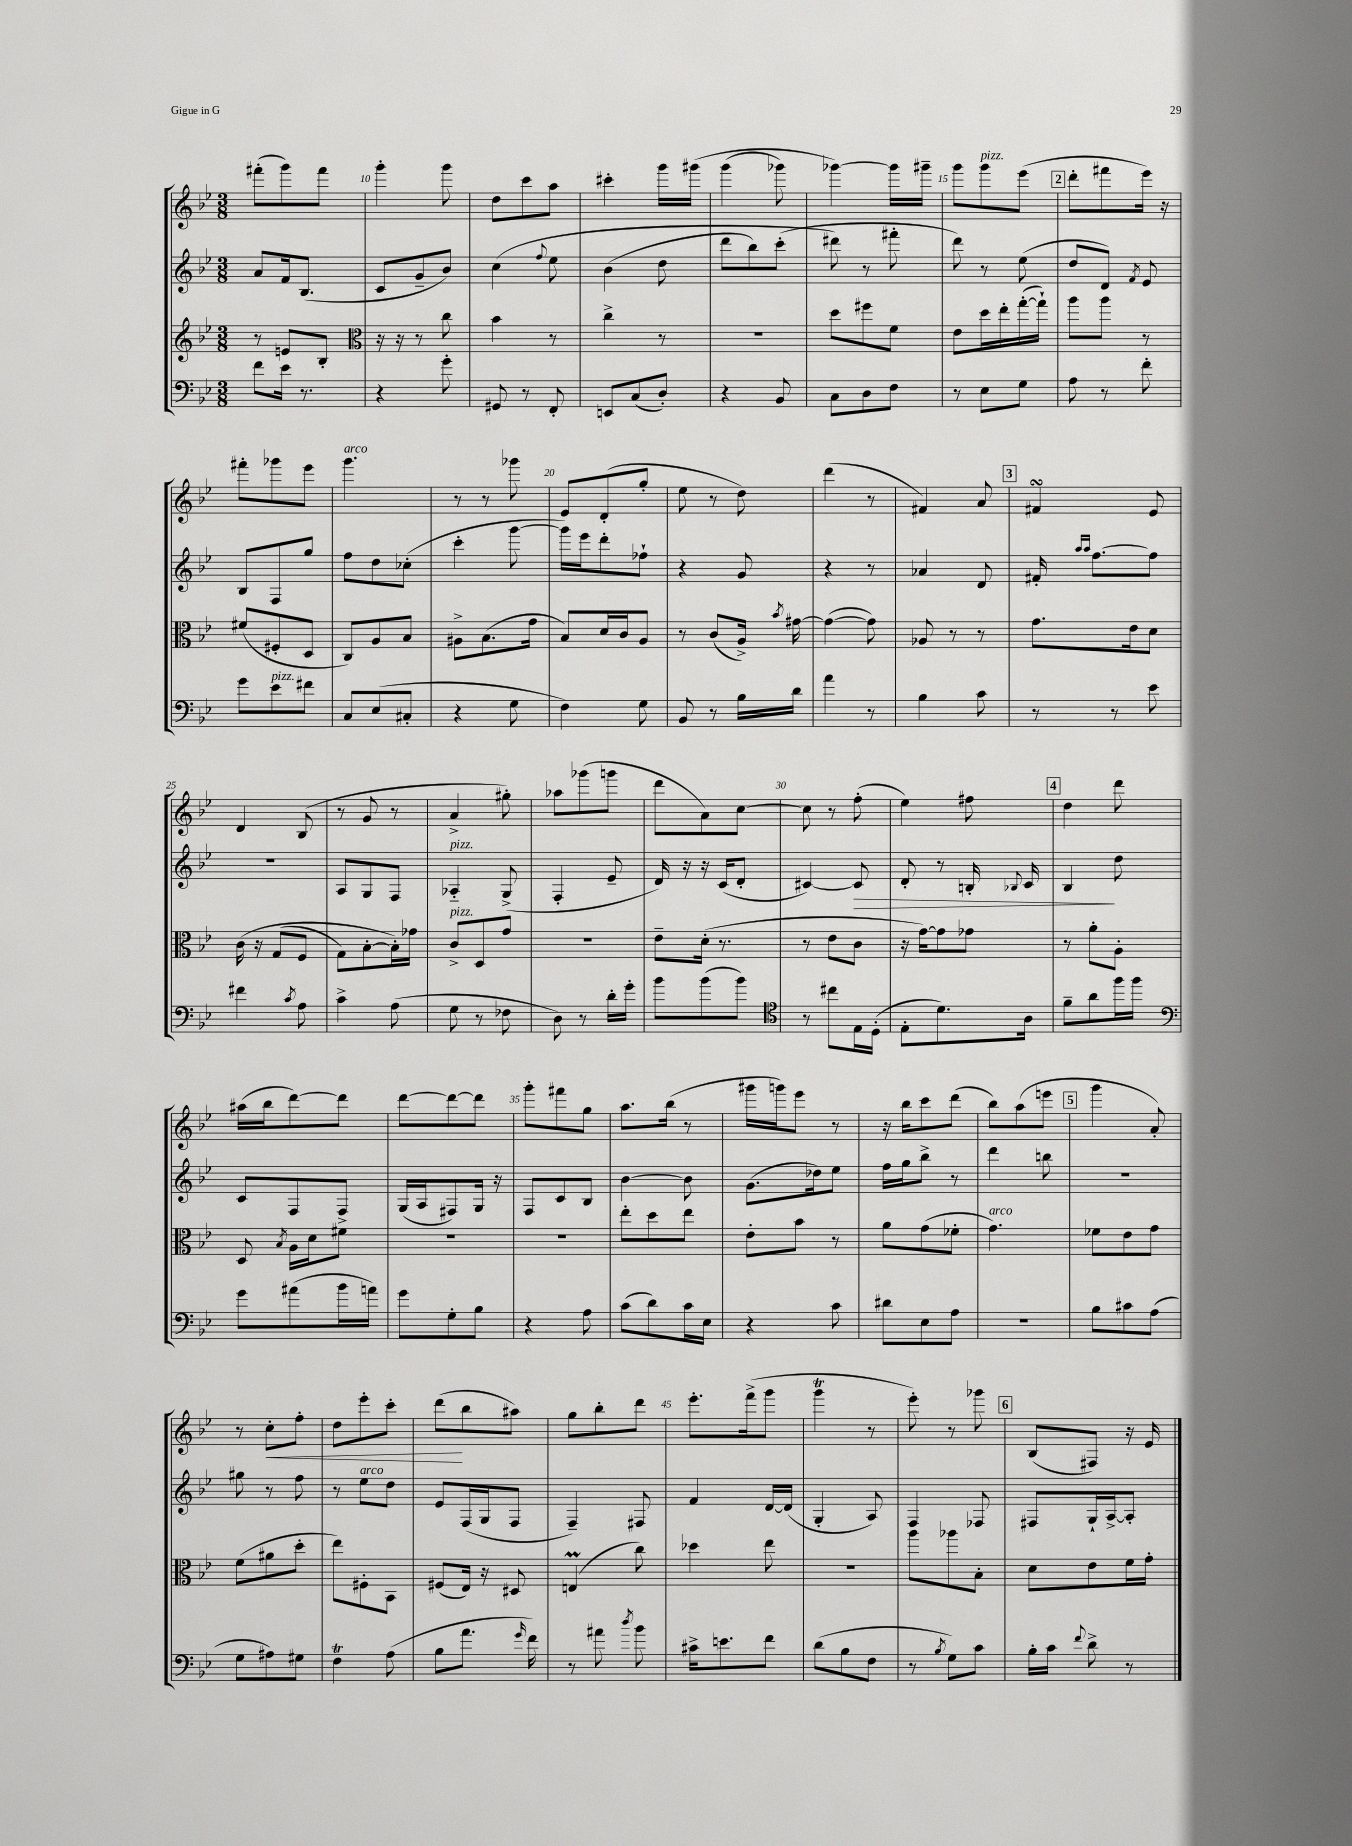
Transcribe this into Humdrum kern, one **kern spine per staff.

**kern	**kern	**kern	**kern
*staff4	*staff3	*staff2	*staff1
*clefF4	*clefG2	*clefG2	*clefG2
*k[b-e-]	*k[b-e-]	*k[b-e-]	*k[b-e-]
*M3/8	*M3/8	*M3/8	*M3/8
8f\L	8r	8a/L	(8fff#'\L
16e-\Jk	8e/L	16f/k	8ggg\)
8.r	.	(8.B-/J	.
.	8B-'/J	.	8fff#\J
=	=	=	=
*	*clefC3	*	*
4r	16r	8c/L	4ggg'\
.	16r	.	.
.	8r	8g~/	.
8g'\	8cc\	8b-/J)	8ggg\
=	=	=	=
8GG#/	4b-\	&(4cc\	8dd\L
8r	.	.	8ccc\
.	.	8qqff/	.
8FF'/	8r	8ee-\	8aa\J
=	=	=	=
8EE/L	4cc^\	(4b-\	4ccc#'\
(8C/	.	.	.
8D'/J)	8r	8dd\	16ggg\LL
.	.	.	&(16ggg#\JJ
=	=	=	=
4r	4.r	8ddd\L	(4ggg\
.	.	8bb-\)	.
8BB-/	.	(8ccc'\J	8ggg-\)
=	=	=	=
8C\L	8dd\L	8ddd#\&)	[4ggg-\&)
8D\	8ff#\	8r	.
8F\J	8f\J	8fff#'\	16ggg-\]LL
.	.	.	16ggg#~\JJ
=	=	=	=
8r	8e-\L	8ddd\)	8ggg\L
8E-\L	16dd\L	8r	8ggg\
.	16ee-'\	.	.
8G\J	([16gg'\	(8ee-\	(8eee-\J
.	16gg`\]JJ)	.	.
=	=	=	=
8A\	8aa\L	8dd/L	8ddd'\L
8r	8aa\J	8d/J)	8fff#\
.	.	8qf/	.
8f'\	8r	8e-/	16eee-\Jk)
.	.	.	16r
=	=	=	=
8g\L	(8f#/L	8B-/L	8fff#'\L
8e-\	8F#'/	8F/	8ggg-\
8f#\J	8D/J	8gg/J	8eee-\J
=	=	=	=
8C/L	8C/L)	8ff\L	4.ggg\
(8E-/	8A/	8dd\	.
8C#'/J	8B-/J	(8cc-'\J	.
=	=	=	=
4r	8A#^\L	4ccc'\	8r
.	(8.B-\	.	8r
8G\	.	[8ggg\	8ggg-\
.	16g\Jk	.	.
=	=	=	=
4F\)	8B-/L)	16ggg\]LL)	8e-/L
.	.	16eee-\J	.
.	16d/L	8ddd'\	(8d'/
.	16c/J	.	.
8G\	8A/J	8ff-`\J	8gg'/J
=	=	=	=
8BB-/	8r	4r	8ee-\
8r	(8c/L	.	8r
16B-\LL	16A^/Jk)	8g/	8dd\)
.	8qb-/	.	.
16d\JJ	[16g#\	.	.
=	=	=	=
4a\	(4g#\_	4r	(4ddd\
8r	8g#\])	8r	8r
=	=	=	=
4B-\	8A-/	4a-/	4f#/)
.	8r	.	.
8c\	8r	8d/	8a/
=	=	=	=
8r	8.g\L	16f#'/	4f#/
.	.	16qqaa/LL	.
.	.	16qqaa/JJ	.
.	.	[8.ff\L	.
8r	.	.	.
.	16e-\k	.	.
8e-\	8d\J	8ff\]J	8e-/
=	=	=	=
4f#\	&(16c\	4.r	4d/
.	16r	.	.
.	(8G/L	.	.
8qc/	.	.	.
8A\	8F/J	.	(8B-/
=	=	=	=
4c^\	8G\L)	8A/L	8r
.	[8B-'\	8G/	8g/
(8A\	16B-'\]L&)	8F/J	8r
.	16g-\JJ	.	.
=	=	=	=
8G\	8c^/L	4A-'~/	4a^/
8r	8D/	.	.
8F-\	8g/J	(8G^/	8gg#'\)
=	=	=	=
8D\)	4.r	4F'/	8aa-\L
8r	.	.	(8ggg-\
16d'\LL	.	8e-~/	8ggg\J
16g'\JJ	.	.	.
=	=	=	=
8b-\L	8e-~\L	16d/)	8ddd\L
.	.	16r	.
(8b-\	(16d'\Jk	16r	8a\)
.	8.r	(16c/LK	.
8b-\J)	.	8d'/J	[8cc\J
=	=	=	=
*clefC4	*	*	*
8r	8r	[4c#/)	8cc\]
8cc#\L	8e-\L	.	8r
16E-\L	8c\J	8c#/]	(8ff'\
(16D'\JJ	.	.	.
=	=	=	=
8E-'\L	16r	8d'/	4ee-\)
.	[16g\LK)	.	.
8.d\)	8g\]	8r	.
.	8g-\J	16B'/	8ff#\
.	.	8qqB-/	.
16A\Jk	.	16c/	.
=	=	=	=
8f~\L	8r	4B-/	4dd\
8a\	8a'\L	.	.
16ff\L	8A'\J	8dd\	8ddd\
16ff\JJ	.	.	.
=	=	=	=
*clefF4	*	*	*
8g\L	8D/	8c/L	(16aa#\LL
.	.	.	16bb-\J
.	8qB-/	.	.
(8a#\	16A\LL	8F/	[8ddd\)
.	16d\J	.	.
16b-\L	8f#\J	8F^/J	8ddd\]J
16a\JJ)	.	.	.
=	=	=	=
8g\L	4.r	(16G/LL	[8ddd\L
.	.	16A/J	.
8G'\	.	8F#/)	8ddd\_
8B-\J	.	16G/Jk	8ddd\]J
.	.	16r	.
=	=	=	=
4r	4.r	8F/L	8ggg'\L
.	.	8c/	8fff#\
8A\	.	8B-/J	8gg\J
=	=	=	=
(8c\L	8ee-'\L	[4b-\	8.aa\L
8d\)	8dd\	.	.
.	.	.	(16bb-\Jk
16c\L	8ee-\J	8b-\]	8r
16E-\JJ	.	.	.
=	=	=	=
4r	8e-'\L	(8.g\L	16ggg#\LL
.	.	.	16ggg\J)
.	8b-\J	.	8eee-\J
.	.	16dd-\k)	.
8c\	8r	8ee-\J	8r
=	=	=	=
8d#\L	8a\L	16ff\LL	16r
.	.	16gg\J	16bb-\LK
8E-\	(8g\	8bb-^\J	8ccc\
8A\J	8f-'\J	8r	(8ddd\J
=	=	=	=
4.r	4.g\)	4ddd\	8bb-\L)
.	.	.	(8aa\
.	.	8bb\	8eee\J
=	=	=	=
8B-\L	8f-\L	4.r	4ggg\
8c#\	8e-\	.	.
(8A\J	8g\J	.	8a'/)
=	=	=	=
8G\L	(8f\L	8gg#\	8r
8A#\)	8a#\	8r	8cc'\L
8G#\J	8dd'\J	8ff\	8ff'\J
=	=	=	=
4F\	8ee-\L)	8r	8dd\L
.	8F#'\	8ee-\L	8eee-'\
(8A\	8BB-\J	8dd\J	8ccc'\J
=	=	=	=
8B-\L	(8F#/L	8e-/L	(8ddd\L
8.a\J	16E-/Jk)	(16F/L	8bb-\
.	16r	16G/J	.
.	8D#/	8F/J	8aa#\J)
16qqg/	.	.	.
16f\)	.	.	.
=	=	=	=
8r	(4E/	4F~/)	8gg\L
8a#\	.	.	8bb-'\
8qdd/	.	.	.
8b-\	8cc\)	8F#/	8ddd\J
=	=	=	=
16c#^\LK	4dd-\	4f/	8.eee-'\L
8.e\	.	.	.
.	.	.	(16fff^\k
8f\J	8ee-\	[16d/LL	8ggg\J
.	.	(16d/]JJ	.
=	=	=	=
(8d\L	4.r	4G'/	4ggg\
8B-\	.	.	.
8F\J	.	8A/)	8r
=	=	=	=
8r	8aa\L	4F/	8eee-'\)
8qB-/	.	.	.
8G\L)	8aa-\	.	8r
8c\J	8B-'\J	8F-/	8ggg-\
=	=	=	=
16B-'\LL	8d\L	8F#/L	(8B-/L
16c\JJ	.	.	.
8qqf/	.	.	.
8d^\	8e-\	16G`/L	8F#/J)
.	.	[16A^/J	.
8r	16f\L	8A'/]J	16r
.	16g'\JJ	.	16e-/
==	==	==	==
*-	*-	*-	*-
